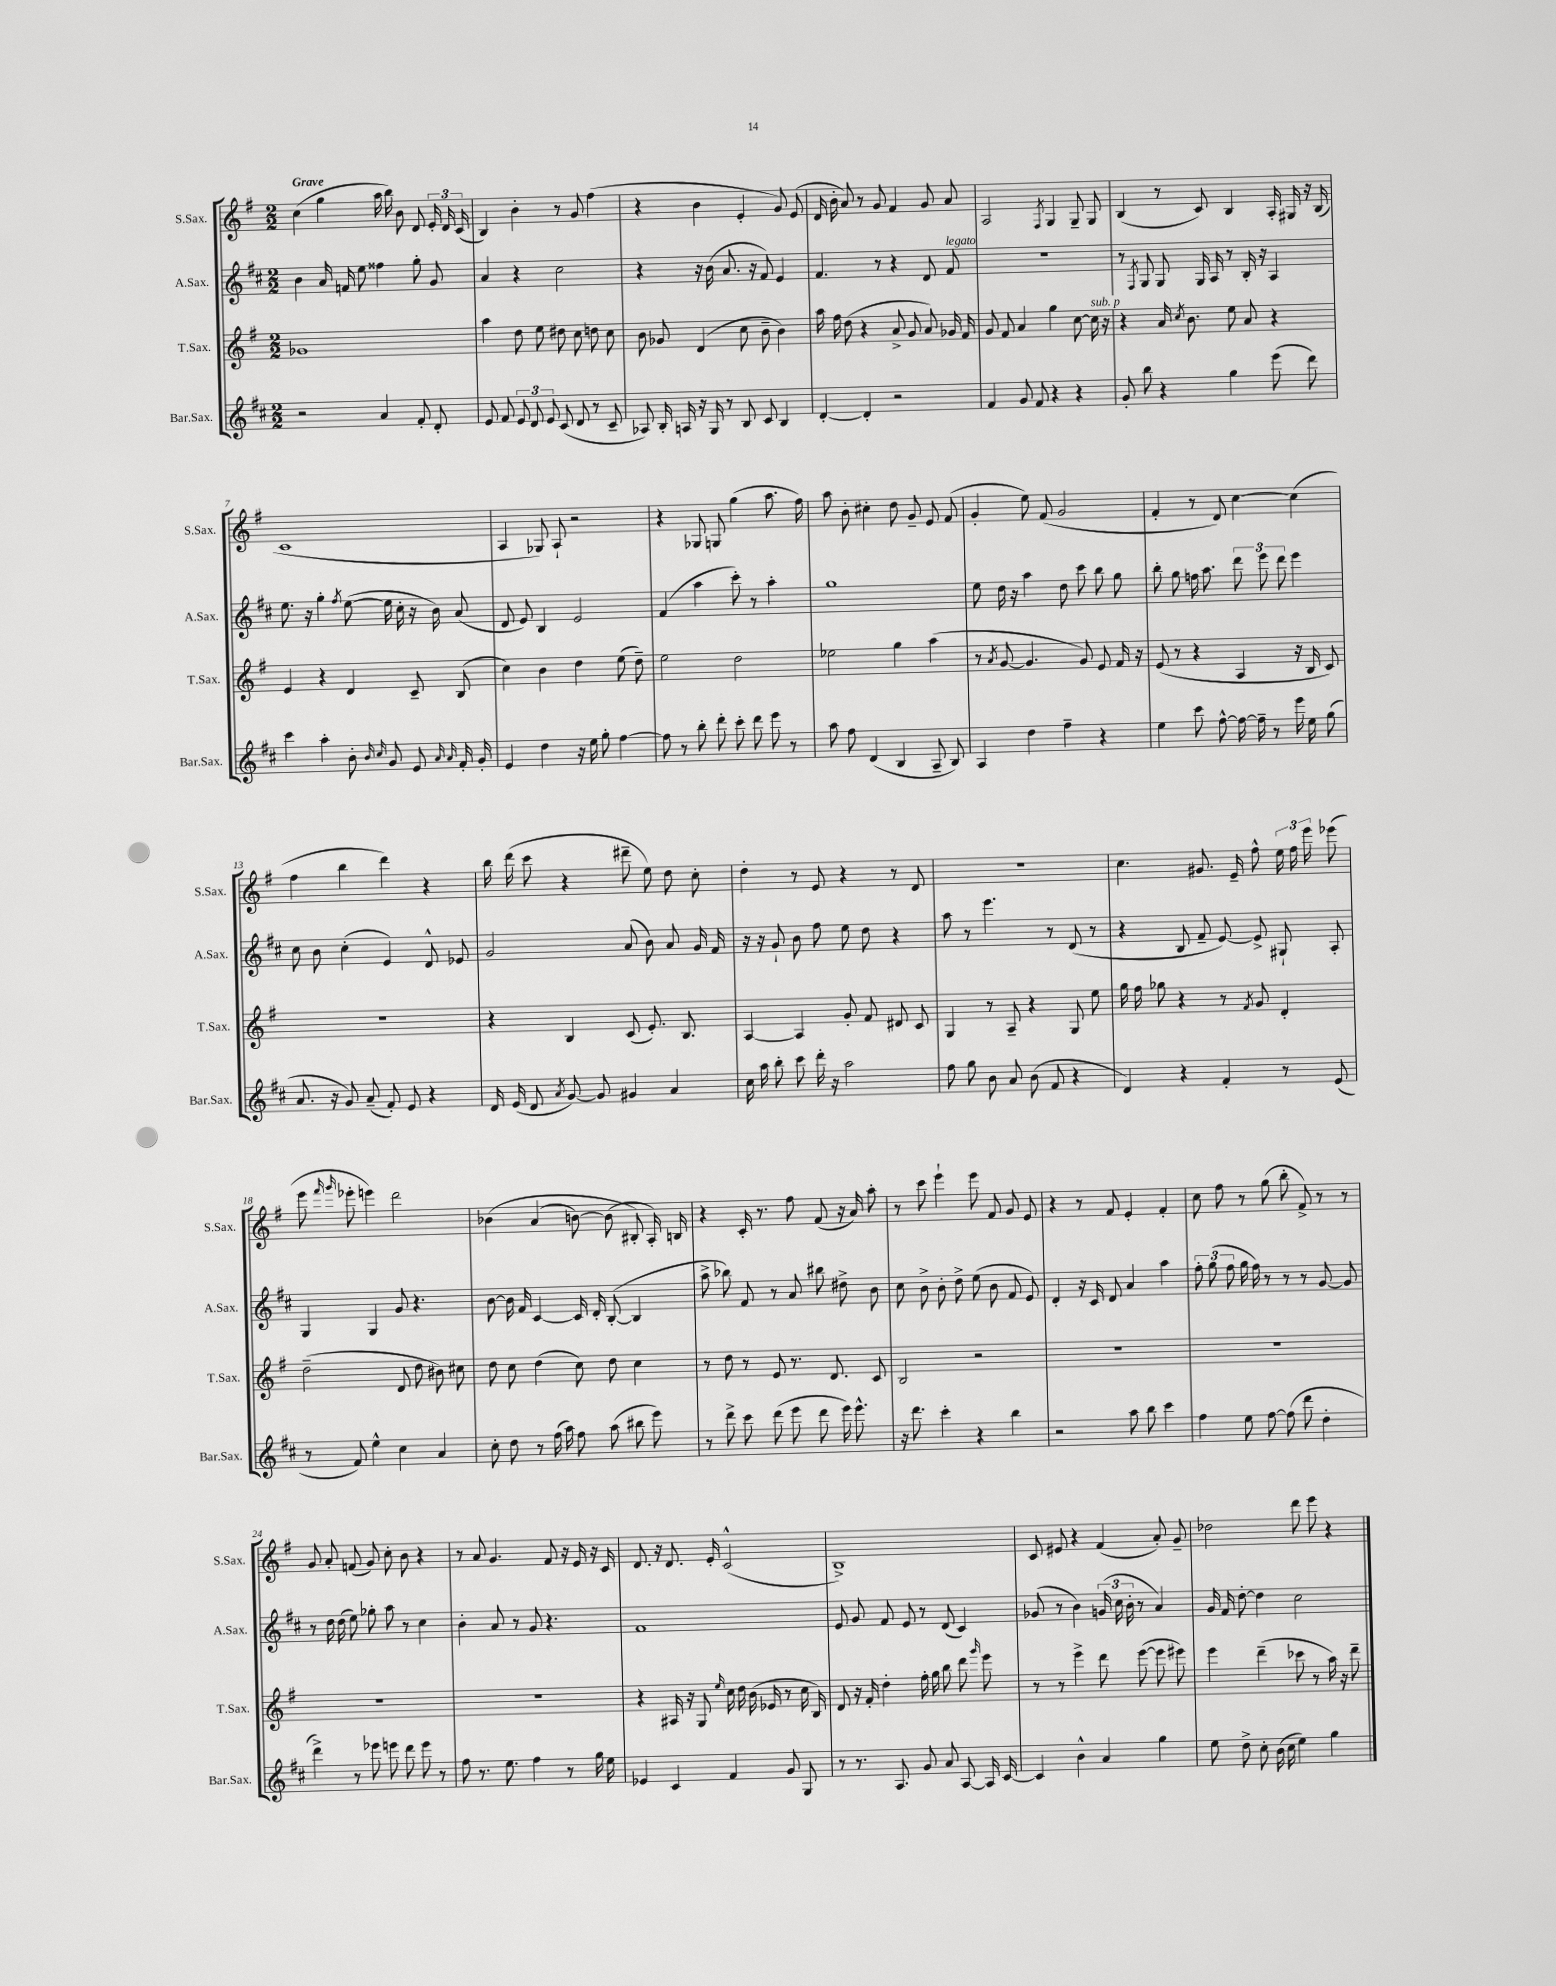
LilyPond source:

<<
\new StaffGroup <<
\new Staff = "s0" \with { instrumentName = "S.Sax." shortInstrumentName = "S.Sax." } {
    \clef treble \key g \major \numericTimeSignature \time 2/2 \tempo "Grave"
    \autoBeamOff c''4( g''4 a''16 b''16) b'8 d'8 \tuplet 3/2 { e'16-. d'16 c'16( } |
    b4) b'4-. r8 g'8 fis''4( |
    r4 b'4 e'4-. g'8) e'8( |
    d'16 b'16-. a'8) r8 g'8 fis'4 g'8 a'8 |
    a2 \acciaccatura { fis8 } g4 g8-- g8 |
    b4( r8 c'8) b4 a16-. gis16 r16 b16( |
    c'1 |
    a4 ges8) a8-! r2 |
    r4 ges8 g8 g''4( a''8. fis''16) |
    a''8 b'8-. cis''4-. d''8 g'8-- e'8 fis'8( |
    g'4-. e''8) fis'8( g'2 |
    fis'4-. r8 d'8) c''4~ c''4( |
    fis''4 b''4 d'''4) r4 |
    b''16 d'''16( c'''8 r4 dis'''8-- e''8) d''8 c''8-. |
    d''4-. r8 e'8 r4 r8 d'8 |
    r1 |
    c''4. gis'8. e'16-- fis''8-^ \tuplet 3/2 { e''16 fis''16 e'''16 } ees'''8( |
    e'''8 \grace { fis'''16 g'''16 } ees'''8-. e'''4) d'''2 |
    bes'4\( a'4( b'8~) b'8( bis8-.\) a16-.) b16 |
    r4 c'16-. r8. fis''8 fis'8( r16 a'16) a''8-. |
    r8 c'''8 e'''4-! e'''8 fis'8 g'8 e'8 |
    r4 r8 fis'8 e'4-. fis'4-. |
    c''8 fis''8 r8 g''8( b''8-. fis'8->) r8 r8 |
    g'8 a'8-. f'8( g'8) c''8-. b'8 r4 |
    r8 a'8 g'4. fis'8 r16 e'16 r16 c'16 |
    d'8. r16 d'8. e'16-. c'2-^( |
    b1->) |
    c'8 eis'8 r4 fis'4( a'8-.) g'8-- |
    des''2 d'''8 e'''8 r4 \bar "|." |
}
\new Staff = "s1" \with { instrumentName = "A.Sax." shortInstrumentName = "A.Sax." } {
    \clef treble \key d \major \numericTimeSignature \time 2/2
    \autoBeamOff b'4 a'16 f'16 e''8 fisis''4 g''8-. g'8 |
    a'4 r4 cis''2 |
    r4 r16 b'16( a'8. r16 fis'8) e'4 |
    fis'4. r8 r4 d'8 fis'8^\markup { \italic "legato" } |
    R1 |
    r8 \acciaccatura { fis8 } g8 g8 g16 a16 r8 b16-. r16 a4 |
    e''8. r16 g''4-. \acciaccatura { fis''8 } e''8~( e''16 cis''16-. r16 b'16) a'8( |
    d'8 e'8) b4 e'2 |
    fis'4( a''4 cis'''8-.) r8 a''4-. |
    g''1 |
    e''8 d''16 r16 a''4 d''8 cis'''8 b''8 g''8 |
    b''8-. g''8 f''16 a''8. \tuplet 3/2 { d'''8 e'''8 d'''8 } e'''4 |
    cis''8 b'8 cis''4-.( e'4) d'8-^ ees'8 |
    g'2 a'8( b'8) a'8 g'16 fis'16 |
    r16 r16 g'8-! b'8 fis''8 e''8 d''8 r4 |
    a''8 r8 e'''4. r8 d'8( r8 |
    r4 b8 fis'8-- e'8~) e'8-> gis8-! a8-. |
    g4 g4 g'8 r4. |
    b'8~ b'16 fis'16 cis'4~ cis'16 d'16-. b8~-.( b4 |
    a''8-> bes''8) fis'8 r8 a'8 bis''8 dis''8-> b'8 |
    cis''8 b'8-> b'8-. d''8-> e''8( b'8 fis'8 e'8) |
    d'4-. r16 cis'16 d'8 a'4 a''4 |
    \tuplet 3/2 { fis''8-. g''8( fis''8 } g''16 fis''16) r8 r8 r8 g'8~ g'8 |
    r8 d''16 d''16( e''8) ges''8-. a''8 r8 cis''4 |
    b'4-. a'8 r8 g'8 r4. |
    fis'1 |
    e'8 g'8 fis'8 e'8 r8 d'8( cis'4) |
    ges'8( r8 b'4) \tuplet 3/2 { g'16( cis''16 b'16-. } r8 a'4) |
    g'16 fis'16 d''8~-. d''4 cis''2 \bar "|." |
}
\new Staff = "s2" \with { instrumentName = "T.Sax." shortInstrumentName = "T.Sax." } {
    \clef treble \key g \major \numericTimeSignature \time 2/2
    \autoBeamOff ges'1 |
    a''4 d''8 e''8 dis''8 c''8 d''8 c''8 |
    b'8 ges'8 d'4( c''8 b'8-- b'4) |
    a''16 fis''16 d''8( r4 a'8-> g'8 a'8) ges'16 fis'16 |
    g'8 fis'8 a'4 g''4 c''8~ c''16^\markup { \italic "sub. p" } r16 |
    r4 a'16 \acciaccatura { c''8 } b'8. e''8 a'8 r4 |
    e'4 r4 d'4 c'8-- b8( |
    c''4) b'4 d''4 e''8( d''8--) |
    e''2 d''2 |
    ees''2 g''4 a''4( |
    r8 \acciaccatura { a'8 } g'8~ g'4. g'8) e'8 fis'16 r16 |
    e'8( r8 r4 a4 r16 b16 c'8) |
    r1 |
    r4 b4 c'8( e'8.-.) b8. |
    a4~ a4 g'8-. fis'8 dis'8 c'8 |
    g4 r8 a8-- r4 g8 e''8 |
    g''16 fis''16 ges''8 r4 r8 \acciaccatura { fis'8 } g'8 d'4-. |
    d''2--( d'8 d''8 bis'8) cis''8 |
    d''8 c''8 d''4( c''8) d''8 c''4 |
    r8 d''8 r8 e'8 r8. d'8. c'8 |
    b2 r2 |
    R1 |
    R1 |
    R1 |
    R1 |
    r4 ais16 r16 g8 \grace { e''16 } c''16 d''16 b'16( ees'16 r8 c''16 b16) |
    d'8 r16 fis'16-. d''4-. fis''16-. g''16 b''8 d'''8 \grace { g'''16 } e'''8 |
    r8 r8 e'''4-> d'''8 e'''8~( e'''8 eis'''8) |
    e'''4 d'''4--( ces'''8 r8 a''16) r16 d'''8-- \bar "|." |
}
\new Staff = "s3" \with { instrumentName = "Bar.Sax." shortInstrumentName = "Bar.Sax." } {
    \clef treble \key d \major \numericTimeSignature \time 2/2
    \autoBeamOff r2 a'4 fis'8-. d'8-. |
    e'8 fis'8 \tuplet 3/2 { e'8 d'8 e'8 } cis'8( d'8 r8 cis'8-- |
    aes8) b16-. a16 r16 g16 r8 b8 cis'8 b4 |
    d'4~-. d'4-. r2 |
    fis'4 g'8 fis'8 r4 r4 |
    g'8-. b''8 r4 g''4 e'''8( d'''8) |
    cis'''4 a''4-. b'8-. \grace { b'16 cis''16 } g'8 e'8 \grace { a'16 a'16 } fis'16-. g'16-. |
    e'4 d''4 r16 e''16 g''8-. fis''4~ |
    fis''8 r8 b''8-. d'''8-. cis'''8-. d'''8 e'''8 r8 |
    a''8 fis''8 d'4( b4 a8-- b8) |
    a4 d''4 fis''4-- r4 |
    e''4 cis'''8 fis''8~-^ fis''16~ fis''16-- r8 e'''16 e''16 g''8( |
    a'8. r16 g'8) a'8--( fis'8-.) e'8 r4 |
    d'16 e'16( d'8 \acciaccatura { a'8 } g'8~) g'8 gis'4 a'4 |
    cis''16 a''16 b''8-. cis'''8 d'''16-. r16 a''2 |
    fis''8 g''8 b'8 a'8 b'8( fis'8 r4 |
    d'4) r4 fis'4-. r8 e'8( |
    r8 fis'8) e''4-^ cis''4 a'4 |
    cis''8-. d''8 r8 fis''16( a''16) fis''8 a''8( bis''8 e'''8) |
    r8 d'''8-> cis'''8 d'''8( e'''8 d'''8 e'''16) e'''8.-^ |
    r16 d'''8. cis'''4-. r4 b''4 |
    r2 a''8 b''8 cis'''4 |
    fis''4 e''8 fis''8~ fis''8( d'''8 d''4-. |
    d'''4->) r8 ees'''8 e'''8 d'''8 e'''8 r8 |
    fis''8 r8. e''8. fis''4 r8 g''16 e''16 |
    ees'4 cis'4 fis'4 g'8 g8 |
    r8 r8. a8. g'8 a'8 a8~ a16 cis'16~ |
    cis'4 b'4-^ a'4 g''4 |
    e''8 d''8-> cis''8-. b'16( cis''16 e''4) g''4 \bar "|." |
}
>>
>>
